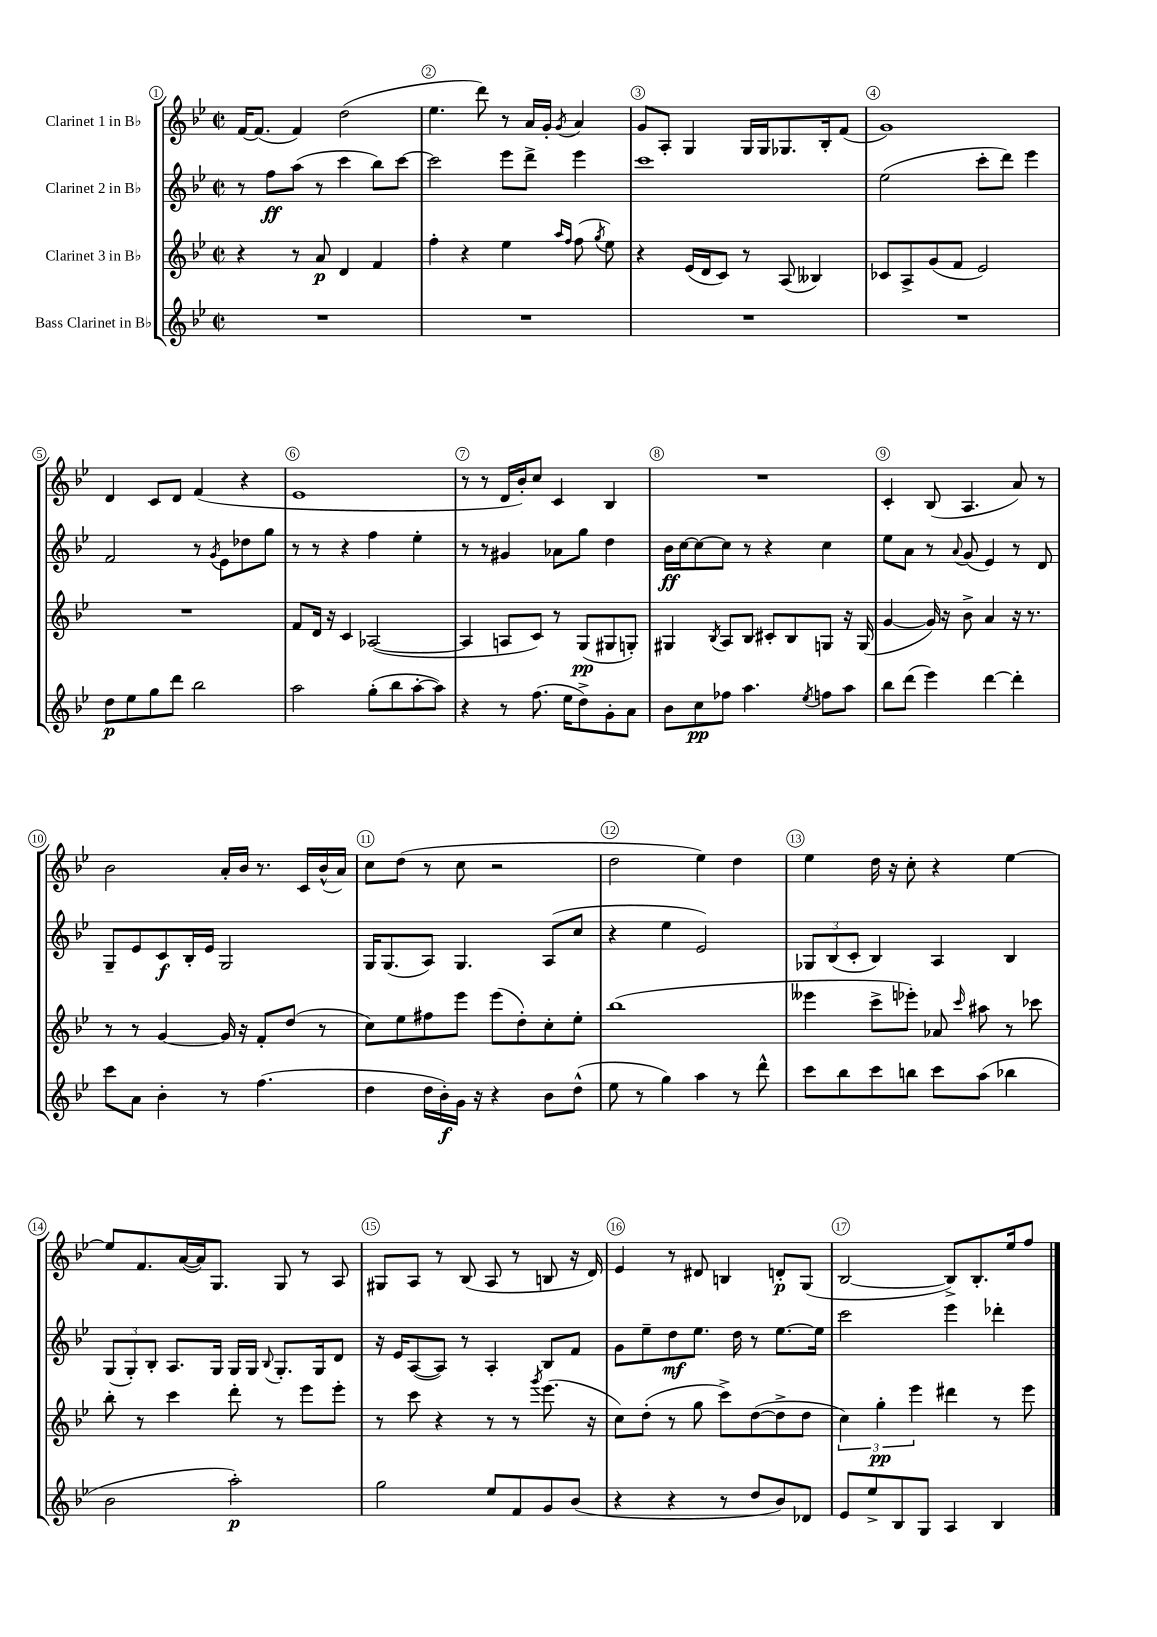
<<
\new StaffGroup <<
\new Staff = "s0" \with { instrumentName = "Clarinet 1 in Bb" } {
    \clef treble \key bes \major \defaultTimeSignature \time 2/2
    \autoBeamOff f'16[~ f'8.]( f'4) d''2( |
    ees''4. d'''8) r8 a'16[ g'16]-. \acciaccatura { g'8 } a'4 |
    g'8[ a8]-. g4 g16[ g16 ges8. bes16-. f'8]( |
    g'1) |
    d'4 c'8[ d'8] f'4( r4 |
    ees'1 |
    r8 r8 d'16[ bes'16-.) c''8] c'4 bes4 |
    R1 |
    c'4-. bes8( a4. a'8) r8 |
    bes'2 a'16[-. bes'16] r8. c'16[ bes'16-^( a'16]) |
    c''8[ d''8]( r8 c''8 r2 |
    d''2 ees''4) d''4 |
    ees''4 d''16 r16 c''8-. r4 ees''4~ |
    ees''8[ f'8. a'16~( a'16) g8.] g8 r8 a8 |
    gis8[ a8] r8 bes8( a8 r8 b8 r16 d'16) |
    ees'4 r8 dis'8 b4 d'8[-.\p g8]( |
    bes2~ bes8[->) bes8.-. ees''16 f''8] \bar "|." |
}
\new Staff = "s1" \with { instrumentName = "Clarinet 2 in Bb" } {
    \clef treble \key bes \major \defaultTimeSignature \time 2/2
    \autoBeamOff r8 f''8[\ff a''8]( r8 c'''4 bes''8[) c'''8]~ |
    c'''2 ees'''8[ d'''8]-> ees'''4 |
    c'''1 |
    ees''2( c'''8[-. d'''8]) ees'''4 |
    f'2 r8 \acciaccatura { g'8 } ees'8[ des''8 g''8] |
    r8 r8 r4 f''4 ees''4-. |
    r8 r8 gis'4 aes'8[ g''8] d''4 |
    bes'16[\ff c''16~ c''8~ c''8] r8 r4 c''4 |
    ees''8[ a'8] r8 \appoggiatura { a'8 } g'8( ees'4) r8 d'8 |
    g8[-- ees'8 c'8\f bes16-. ees'16] g2 |
    g16[ g8.( a8]) g4. a8[( c''8] |
    r4 ees''4 ees'2) |
    \tuplet 3/2 { ges8[ bes8( c'8]-. } bes4) a4 bes4 |
    \tuplet 3/2 { g8[( g8-.) bes8]-. } a8.[ g16] g16[ g16] \appoggiatura { bes8 } g8.[-. g16 d'8] |
    r16 ees'16[ a8~( a8]) r8 a4-. bes8[ f'8] |
    g'8[ ees''8-- d''8\mf ees''8.] d''16 r8 ees''8.[~ ees''16] |
    c'''2 ees'''4 des'''4-. \bar "|." |
}
\new Staff = "s2" \with { instrumentName = "Clarinet 3 in Bb" } {
    \clef treble \key bes \major \defaultTimeSignature \time 2/2
    \autoBeamOff r4 r8 a'8\p d'4 f'4 |
    f''4-. r4 ees''4 \grace { a''16[ f''16] } f''8( \acciaccatura { g''8 } ees''8) |
    r4 ees'16[( d'16 c'8]) r8 a8( beses4) |
    ces'8[ a8-> g'8( f'8] ees'2) |
    R1 |
    f'8[ d'16] r16 c'4 aes2~( |
    aes4 a8[ c'8]) r8 g8[\pp( gis8 g8]-.) |
    gis4 \acciaccatura { bes8 } a8[ bes8] cis'8[-. bes8 g8] r16 g16( |
    g'4~ g'16) r16 bes'8-> a'4 r16 r8. |
    r8 r8 g'4~ g'16 r16 f'8[-. d''8]( r8 |
    c''8[) ees''8 fis''8 ees'''8] ees'''8[( d''8-.) c''8-. ees''8]-. |
    bes''1( |
    eeses'''4 c'''8[-> ees'''8]-.) aes'8 \grace { c'''16 } ais''8 r8 ces'''8 |
    bes''8-. r8 c'''4 d'''8-. r8 ees'''8[ ees'''8]-. |
    r8 c'''8 r4 r8 r8 \acciaccatura { g'''8 } ees'''8.( r16 |
    c''8[) d''8]-.( r8 g''8 c'''8[->) d''8~( d''8-> d''8] |
    \tuplet 3/2 { c''4) g''4-.\pp ees'''4 } dis'''4 r8 ees'''8 \bar "|." |
}
\new Staff = "s3" \with { instrumentName = "Bass Clarinet in Bb" } {
    \clef treble \key bes \major \defaultTimeSignature \time 2/2
    \autoBeamOff R1 |
    R1 |
    R1 |
    R1 |
    d''8[\p ees''8 g''8 d'''8] bes''2 |
    a''2 g''8[-.( bes''8 a''8~-. a''8]) |
    r4 r8 f''8.( ees''16[ d''8->) g'8-. a'8] |
    bes'8[ c''8\pp fes''8] a''4. \acciaccatura { ees''8 } f''8[ a''8] |
    bes''8[ d'''8]( ees'''4) d'''4~ d'''4-. |
    c'''8[ a'8] bes'4-. r8 f''4.( |
    d''4 d''16[ bes'16-.\f) g'16] r16 r4 bes'8[ d''8]-^( |
    ees''8 r8 g''4) a''4 r8 d'''8-^ |
    c'''8[ bes''8 c'''8 b''8] c'''8[ a''8]( bes''4 |
    bes'2 a''2-.\p) |
    g''2 ees''8[ f'8 g'8 bes'8]( |
    r4 r4 r8 d''8[ bes'8) des'8] |
    ees'8[ ees''8-> bes8 g8] a4 bes4 \bar "|." |
}
>>
>>
\layout { \context { \Score \override BarNumber.break-visibility = ##(#f #t #t) barNumberVisibility = #all-bar-numbers-visible \override BarNumber.stencil = #(make-stencil-circler 0.1 0.3 ly:text-interface::print) } }
